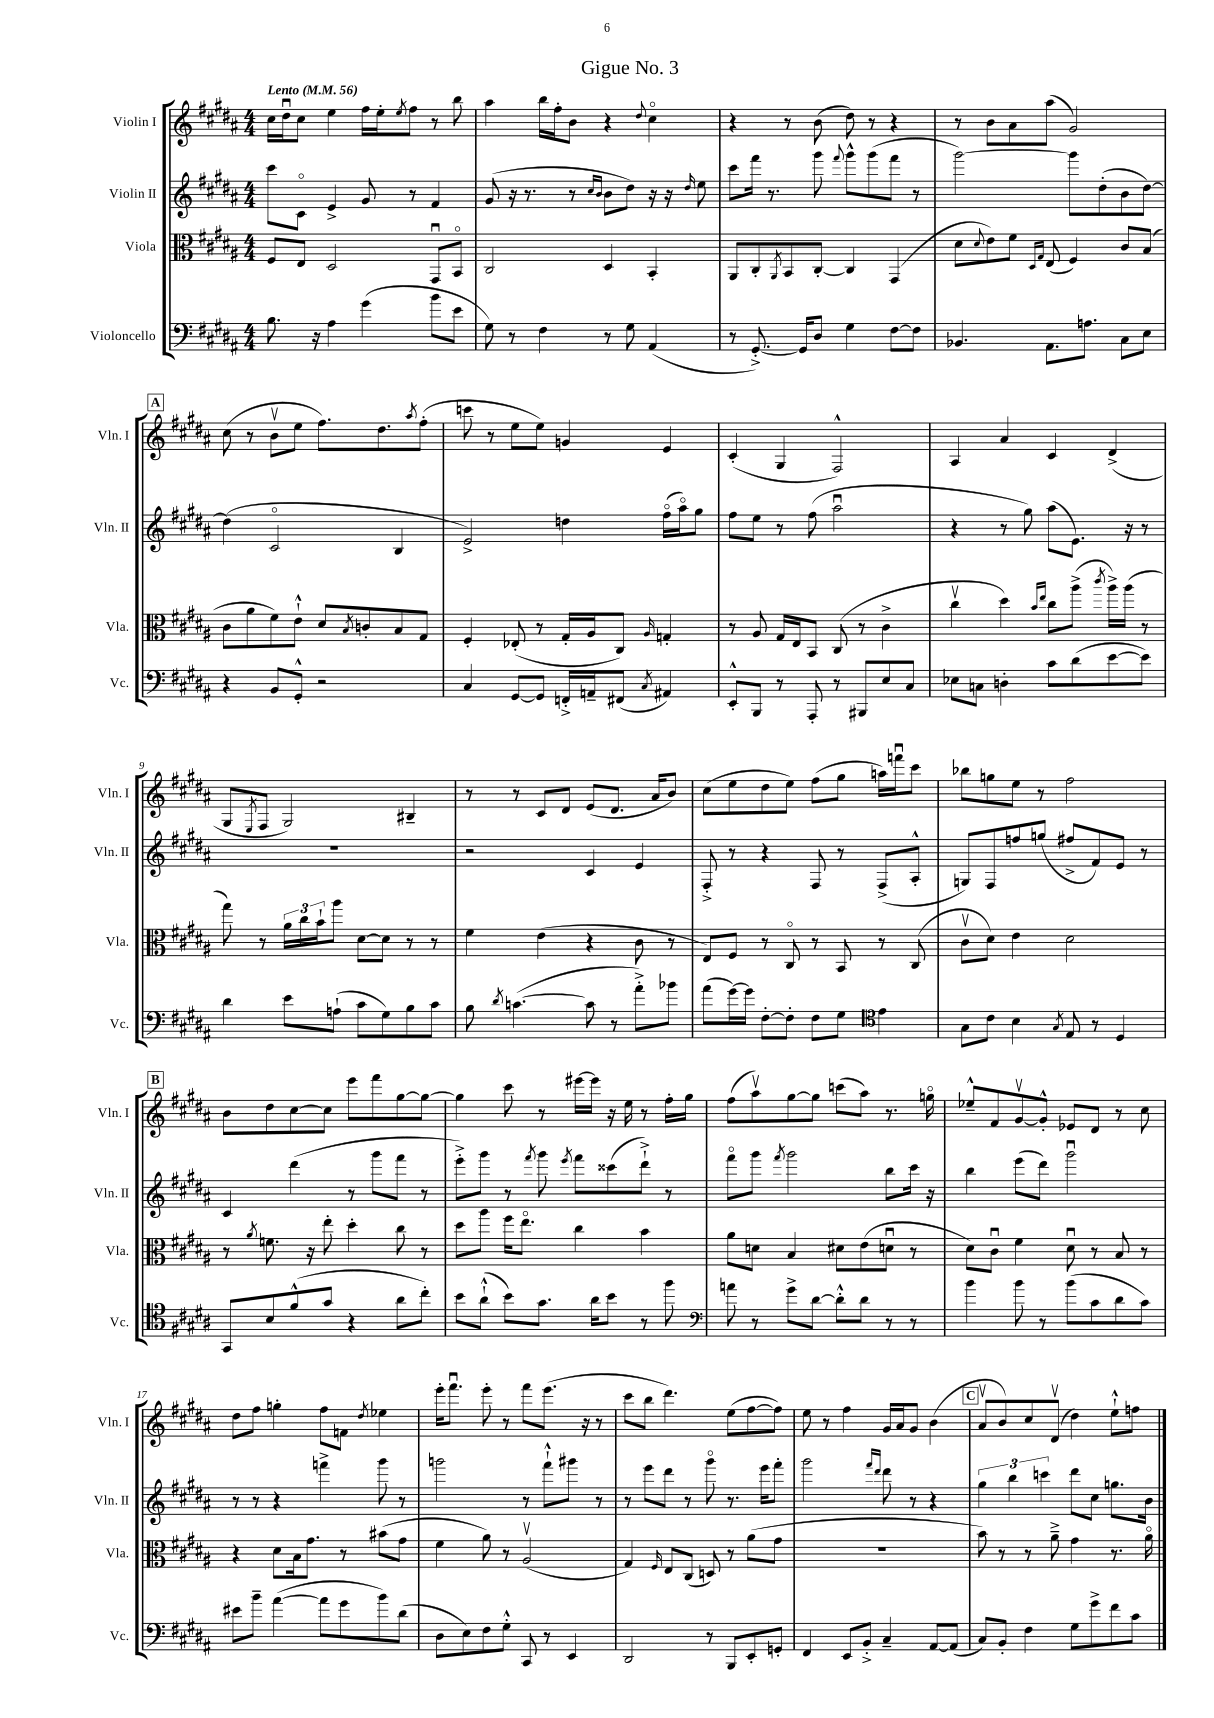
\header { title = "Gigue No. 3" }
<<
\new StaffGroup <<
\new Staff = "s0" \with { instrumentName = "Violin I" shortInstrumentName = "Vln. I" } {
    \clef treble \key b \major \numericTimeSignature \time 4/4 \tempo "Lento" 4 = 56
    cis''16 dis''16\downbow cis''8 e''4 fis''16 e''16-. \acciaccatura { e''8 } fis''8 r8 b''8 |
    ais''4 b''16 fis''16-. b'8 r4 \appoggiatura { dis''8 } cis''4\flageolet |
    r4 r8 b'8( dis''8) r8 r4 |
    r8 b'8 ais'8 ais''8( gis'2) |
    \mark \markup { \box "A" } cis''8( r8 b'8\upbow e''8 fis''8.) dis''8. \acciaccatura { ais''8 } fis''8-.( |
    c'''8 r8 e''8 e''8) g'4 e'4 |
    cis'4-.( gis4 fis2-^) |
    ais4 ais'4 cis'4 dis'4->( |
    gis8 \acciaccatura { e8 } fis8 gis2) bis4-- |
    r8 r8 cis'8 dis'8 e'8( dis'8. ais'16 b'8) |
    cis''8( e''8 dis''8 e''8) fis''8( gis''8 a''16) f'''16\downbow cis'''8 |
    bes''8 g''8 e''8 r8 fis''2 |
    \mark \markup { \box "B" } b'8 dis''8 cis''8~ cis''8 e'''8 fis'''8 gis''8~ gis''8~ |
    gis''4 cis'''8 r8 eis'''16~ eis'''16 r16 e''16 r8 fis''16-. gis''16 |
    fis''8( ais''8\upbow) gis''8~ gis''8 c'''8( ais''8) r8. g''16\flageolet |
    ees''8---^ fis'8 gis'8~\upbow gis'8-.-^ ees'8 dis'8 r8 cis''8 |
    dis''8 fis''8 g''4-. fis''8 f'8 \acciaccatura { dis''8 } ees''4 |
    e'''16-. fis'''8.\downbow e'''8-. r8 fis'''8 e'''8.( r16 r8 |
    cis'''8 b''8 dis'''4.) e''8( fis''8~ fis''8) |
    e''8 r8 fis''4 gis'16 ais'16 gis'8 b'4( |
    \mark \markup { \box "C" } ais'8\upbow b'8) cis''8 dis'8\upbow( dis''4) e''8-!-^ f''8 \bar "|." |
}
\new Staff = "s1" \with { instrumentName = "Violin II" shortInstrumentName = "Vln. II" } {
    \clef treble \key b \major \numericTimeSignature \time 4/4
    cis'''8 cis'8\flageolet e'4-> gis'8 r8 fis'4 |
    gis'8( r16 r8. r8 \grace { cis''16 b'16 } b'8 dis''8) r16 r16 \grace { dis''16 } e''8 |
    cis'''8 fis'''16 r8. gis'''8 \appoggiatura { fis'''8 } gis'''8-^ gis'''8( fis'''8 r8 |
    gis'''2~) gis'''8 dis''8-.( b'8 dis''8~) |
    \mark \markup { \box "A" } dis''4( cis'2\flageolet b4 |
    e'2->) d''4 fis''16\flageolet( ais''16\flageolet) gis''8 |
    fis''8 e''8 r8 fis''8( ais''2\downbow |
    r4 r8 gis''8) ais''8( e'8.) r16 r8 |
    R1 |
    r2 cis'4 e'4 |
    fis8-.-> r8 r4 fis8 r8 fis8->( ais8-.-^ |
    g8) fis8 f''8 g''8( fis''8-> fis'8) e'8 r8 |
    \mark \markup { \box "B" } cis'4 dis'''4( r8 gis'''8 fis'''8 r8 |
    e'''8-.->) gis'''8 r8 \acciaccatura { fis'''8 } gis'''8 \acciaccatura { e'''8 } fis'''8 cisis'''8( dis'''8-!->) r8 |
    fis'''8\flageolet gis'''8 \acciaccatura { fis'''8 } gis'''2 b''8 cis'''16 r16 |
    b''4 e'''8( dis'''8) gis'''2\downbow |
    r8 r8 r4 f'''4-> gis'''8 r8 |
    g'''2 r8 fis'''8-!-^ gis'''8 r8 |
    r8 e'''8 dis'''8 r8 gis'''8\flageolet r8. e'''16 fis'''8-. |
    gis'''2 \grace { fis'''16 dis'''16 } dis'''8 r8 r4 |
    \mark \markup { \box "C" } \tuplet 3/2 { gis''4 b''4 c'''4 } dis'''8 cis''8 g''8. b'16 \bar "|." |
}
\new Staff = "s2" \with { instrumentName = "Viola" shortInstrumentName = "Vla." } {
    \clef alto \key b \major \numericTimeSignature \time 4/4
    fis8 e8 dis2 gis,8\downbow b,8\flageolet |
    cis2 dis4 b,4-. |
    ais,8 cis8-. \acciaccatura { ais,8 } b,8 cis8~-. cis4 gis,4( |
    dis'8 \appoggiatura { dis'8 } e'8) fis'8 \grace { dis16 gis16 } e8( fis4) cis'8 b8( |
    \mark \markup { \box "A" } cis'8 ais'8 fis'8) e'8-!-^ dis'8 \acciaccatura { b8 } c'8-. b8 gis8 |
    fis4-. ees8-.( r8 gis16-. ais16 cis8) \grace { ais16 } g4-. |
    r8 ais8 gis16 e16 b,8 cis8( r8 cis'4-> |
    cis''4\upbow dis''4) \grace { b'16 e''16 } cis''8 ais''8->( \acciaccatura { cis'''8 } ais''16->) ais''16( r8 |
    gis''8) r8 \tuplet 3/2 { ais'16 cis''16 b'16-! } ais''8 dis'8~ dis'8 r8 r8 |
    fis'4 e'4( r4 cis'8 r8 |
    e8) fis8 r8 cis8\flageolet r8 b,8 r8 cis8( |
    cis'8\upbow dis'8) e'4 dis'2 |
    \mark \markup { \box "B" } r8 \acciaccatura { ais'8 } f'8. r16 e''8-. dis''4-. cis''8 r8 |
    dis''8 ais''8 fis''16 e''8.\flageolet cis''4 b'4 |
    ais'8 d'8 b4 dis'8 e'8( d'8\downbow r8 |
    dis'8) cis'8\downbow fis'4 dis'8\downbow r8 b8 r8 |
    r4 dis'8 b16 gis'8. r8 bis'8( gis'8 |
    fis'4 ais'8) r8 ais2\upbow( |
    gis4) \grace { fis16 } e8 cis8( d8) r8 ais'8( gis'8 |
    R1 |
    \mark \markup { \box "C" } b'8) r8 r8 ais'8---> gis'4 r8. ais'16\flageolet \bar "|." |
}
\new Staff = "s3" \with { instrumentName = "Violoncello" shortInstrumentName = "Vc." } {
    \clef bass \key b \major \numericTimeSignature \time 4/4
    b8. r16 ais4 gis'4( b'8 e'8 |
    gis8) r8 fis4 r8 gis8 ais,4( |
    r8 gis,8.~-.->) gis,16 dis8 gis4 fis8~ fis8 |
    bes,4. ais,8. a8. cis8 e8 |
    \mark \markup { \box "A" } r4 b,8 gis,8-.-^ r2 |
    cis4 gis,8~ gis,8 f,16-.-> a,16-- fis,8( \acciaccatura { cis8 } ais,4) |
    e,8-.-^ b,,8 r8 ais,,8-. r8 bis,,8 e8 cis8 |
    ees8 c8 d4-. cis'8 dis'8( e'8~ e'8) |
    dis'4 e'8 a8-!( cis'8 gis8) b8 cis'8 |
    b8 \acciaccatura { dis'8 } c'4.~( c'8 r8 ais'8-.->) bes'8 |
    ais'8( gis'16~) gis'16 fis8~-. fis8-. fis8 gis8 \clef tenor e'4 |
    gis8 cis'8 b4 \acciaccatura { gis8 } e8 r8 dis4 |
    \mark \markup { \box "B" } gis,8 b8 fis'8-^( gis'8 r4 ais'8 cis''8-.) |
    b'8 ais'8-!-^( b'8) gis'8. ais'16 b'8 r8 fis''8 |
    \clef bass a'8 r8 gis'8-> dis'8~ dis'8-.-^ dis'8 r8 r8 |
    b'4 b'8 r8 b'8( cis'8 dis'8 cis'8) |
    eis'8 b'8-- ais'4~( ais'8 gis'8 b'8) dis'8( |
    dis8 e8) fis8 gis8-.-^ cis,8 r8 e,4 |
    dis,2 r8 b,,8 e,8-. g,8-. |
    fis,4 e,8 b,8-.-> cis4-- ais,8~ ais,8( |
    \mark \markup { \box "C" } cis8) b,8-. fis4 gis8 gis'8-> fis'8 cis'8 \bar "|." |
}
>>
>>
